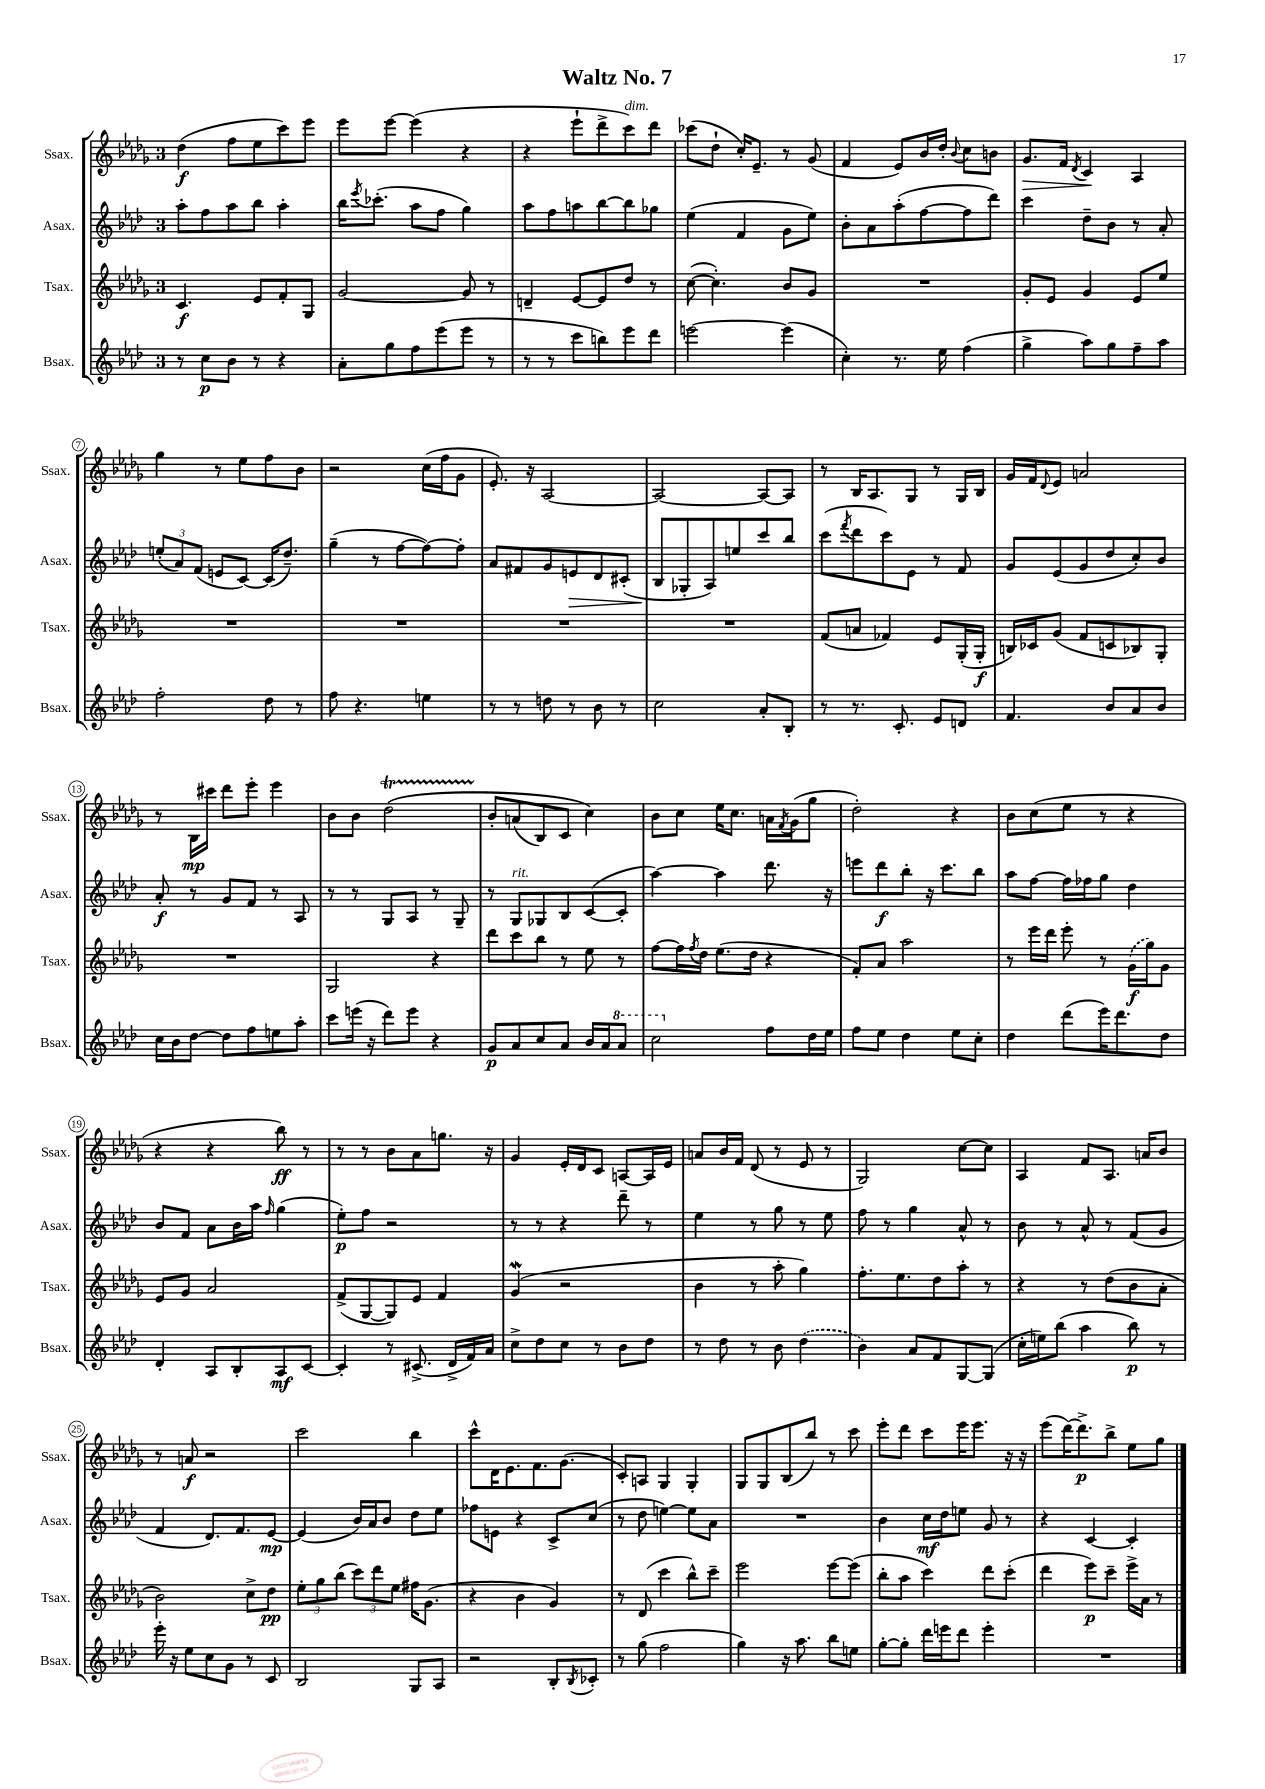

**kern	**kern	**kern	**kern
*staff4	*staff3	*staff2	*staff1
*clefG2	*clefG2	*clefG2	*clefG2
*k[b-e-a-d-]	*k[b-e-a-d-g-]	*k[b-e-a-d-]	*k[b-e-a-d-g-]
*M3/4	*M3/4	*M3/4	*M3/4
8r	4.c	8aa-'	(4dd-
8cc	.	8ff	.
8b-	.	8aa-	8ff
8r	8e-	8bb-	8ee-
4r	8f'	4aa-'	8ccc)
.	8G-	.	8eee-
=	=	=	=
8a-'	[2g-	16bb-	8eee-
.	.	8qeee-	.
.	.	(8.ccc-'	.
8gg	.	.	[8eee-
8ff	.	8aa-	(4eee-]
(8eee-	.	8ff	.
8eee-	8g-]	4gg)	4r
8r	8r	.	.
=	=	=	=
8r	4d~	8aa-	4r
8r	.	8ff	.
8ccc	[8e-	8aa	8eee-`
8bb)	8e-]	[8bb-	8ddd-^
8eee-	8dd-	8bb-]	8ccc)
8ddd-	8r	8gg-	8ddd-
=	=	=	=
[2eee	([8cc	(4ee-	(8ccc-
.	4.cc'])	.	8dd-`
.	.	4f	16cc')
.	.	.	8.e-~
(4eee]	8b-	8g	8r
.	8g-	8ee-)	(8g-
=	=	=	=
4cc')	2.r	8b-'	4f
.	.	8a-	.
8.r	.	(8aa-'	8e-)
.	.	[8ff	16b-
16ee-	.	.	16dd-'
.	.	.	8qqb-
(4ff	.	8ff]	8cc
.	.	8ddd-)	8b
=	=	=	=
4gg^	8g-'	4ccc	8.g-
.	8e-	.	.
.	.	.	16f
.	.	.	8qd-
8aa-)	4g-	8dd-~	4c
8gg	.	8b-	.
8ff~	8e-	8r	4A-
8aa-	8ee-	8a-'	.
=	=	=	=
2ff'	2.r	(12ee'	4gg-
.	.	12a-)	.
.	.	(12f	.
.	.	8e	8r
.	.	[8c)	8ee-
8dd-	.	(16c]	8ff
.	.	8.dd-~)	.
8r	.	.	8b-
=	=	=	=
8ff	2.r	(4gg~	2r
4.r	.	.	.
.	.	8r	.
.	.	[8ff	.
4ee	.	8ff_)	(16cc
.	.	.	16ff
.	.	8ff']	8g-
=	=	=	=
8r	2.r	8a-	8.e-')
8r	.	8f#	.
.	.	.	16r
8dd	.	8g	[2A-
8r	.	8e	.
8b-	.	8d-	.
8r	.	(8c#'	.
=	=	=	=
2cc	2.r	8B-	2A-_
.	.	8G-'	.
.	.	8A-)	.
.	.	8ee	.
8a-'	.	8ccc	8A-_
8B-'	.	8bb-	8A-]
=	=	=	=
8r	(8f	(8ccc	8r
.	.	8qfff	.
8.r	8a	8ddd-	16B-
.	.	.	8.A-
.	4f-)	8ccc)	.
8.c'	.	.	.
.	.	8e-	8G-
8e-	8e-	8r	8r
8d	(16G-'	8f	16G-
.	16G-'	.	16B-
=	=	=	=
4.f	16B)	8g	16g-
.	16c-	.	16f
.	.	.	8qqd-
.	(8g-	(8e-	8e-
.	8f	8g	2a
8b-	8c	8dd-	.
8a-	8B-)	8cc')	.
8b-	8G-'	8b-	.
=	=	=	=
16cc	2.r	8a-'	8r
16b-	.	.	.
[8dd-	.	8r	16B-
.	.	.	16ccc#
8dd-]	.	8g	8ddd-
8ff	.	8f	8eee-'
8ee	.	8r	4eee-
8aa-'	.	8A-	.
=	=	=	=
8ccc	2G-	8r	8b-
(16eee	.	8r	8b-
16r	.	.	.
8ddd-)	.	8G	&(2dd-
8eee	.	8A-	.
4r	4r	8r	.
.	.	8G~	.
=	=	=	=
8g	8ddd-	8r	8b-'
8a-	8ccc	8G	(8a
8cc	8bb-	8G-	8B-)
8a-	8r	8B-	8c
16b-	8ee-	([8c	4cc&)
16a-	.	.	.
8aa-	8r	8c']	.
=	=	=	=
2ccc	[8ff	[4aa-)	8b-
.	16ff]	.	8cc
.	8qff	.	.
.	16dd-	.	.
.	(8.ee-	4aa-]	16ee-
.	.	.	8.cc
.	16dd-	.	.
8ff	4r	8.ddd-	16a
.	.	.	8qf
.	.	.	(16g-
16dd-	.	.	8gg-
16ee-	.	16r	.
=	=	=	=
8ff	8f')	8eee	2dd-')
8ee-	8a-	8ddd-	.
4dd-	2aa-	8bb-'	.
.	.	16r	.
.	.	8.ccc	.
8ee-	.	.	4r
8cc'	.	8bb-	.
=	=	=	=
4dd-	8r	8aa-	8b-
.	16eee-	[8ff	(8cc
.	16ddd-	.	.
(8ddd-	8eee-'	16ff]	8ee-
.	.	16ff-	.
16eee-)	8r	8gg	8r
8.ddd-	.	.	.
.	(16g-	4dd-	4r
.	16gg-)	.	.
8dd-	8g-	.	.
=	=	=	=
4d-'	8e-	8b-	4r
.	8g-	8f	.
8A-	2a-	8a-	4r
8B-'	.	16b-	.
.	.	16aa-	.
.	.	16qqff	.
8A-	.	(4gg	8bb-)
[8c	.	.	8r
=	=	=	=
4c']	(8f^	8ee-')	8r
.	[8G-	8ff	8r
8r	8G-])	2r	8b-
(8.c#^	8e-	.	8a-
.	4f	.	8.gg
16d-^	.	.	.
16f)	.	.	.
16a-	.	.	16r
=	=	=	=
8cc^	(4g-	8r	4g-
8dd-	.	8r	.
8cc	2r	4r	16e-'
.	.	.	16d-
8r	.	.	8c
8b-	.	8ddd-~	[8A
8dd-	.	8r	16A]
.	.	.	16e-
=	=	=	=
8r	4b-	4ee-	8a
8dd-	.	.	16b-
.	.	.	16f
8r	8r	8r	(8d-
8b-	8aa-'	8gg	8r
(4dd-	4gg-)	8r	8e-
.	.	8ee-	8r
=	=	=	=
4b-)	8.ff'	8ff	2G-)
.	.	8r	.
.	8.ee-	.	.
8a-	.	4gg	.
8f	8dd-	.	.
[8G	8aa-'	8a-^^	[8cc
(8G]	8r	8r	8cc]
=	=	=	=
16cc'	4r	8b-	4A-
16ee)	.	.	.
(8bb-	.	8r	.
4aa-	8r	8a-^^	8f
.	(8dd-	8r	8.A-
8bb-)	8b-	(8f	.
.	.	.	16a
8r	8a-'	8g	8b-
=	=	=	=
16eee-'	2b-)	4f	8r
16r	.	.	.
8ee-	.	.	8a
8cc	.	8.d-)	2r
8g	.	.	.
.	.	8.f	.
8r	8cc^	.	.
8c	8dd-	[8e-	.
=	=	=	=
2B-	12ee-'	(4e-]	2ccc
.	12gg-	.	.
.	(12bb-	.	.
.	12ccc)	16b-)	.
.	.	16a-	.
.	12ddd-	.	.
.	.	8b-	.
.	12ee-	.	.
8G	16ff#	8dd-	4bb-
.	(8.g-	.	.
8A-	.	8ee-	.
=	=	=	=
2r	4r	8ff-	8ccc^^
.	.	8e	16d-
.	.	.	8.e-
.	4b-	4r	.
.	.	.	8.f
8B-'	4g-)	8c^	.
.	.	.	(8.g-
8qB-	.	.	.
8c-'	.	(8cc	.
=	=	=	=
8r	8r	8r	8c')
(8gg	(8d-	8dd-	8A
2ff	4ccc	[4ee)	4G-
.	8bb-^^)	8ee]	4G-'
.	8ccc~	8a-	.
=	=	=	=
4gg)	2eee-	2.r	8G-
.	.	.	8G-
16r	.	.	(8B-
8.aa-	.	.	.
.	.	.	8bb-)
8bb-	[8eee-	.	8r
8ee	(8eee-]	.	8ccc
=	=	=	=
[8gg'	8bb-'	4b-	8eee-'
8gg']	8aa-	.	8ddd-
16ddd-	4ccc)	16cc	8ccc
16eee	.	16dd-	.
8ddd-	.	8ee	16eee-
.	.	.	8.eee-
4eee'	8ddd-	8g	.
.	(8ccc'	8r	16r
.	.	.	16r
=	=	=	=
2.r	4ddd-	4r	(8eee-
.	.	.	[16ddd-)
.	.	.	8.ddd-^]
.	8eee-)	[4c	.
.	8ccc~	.	8bb-^
.	16eee-^	4c']	8ee-
.	16a-	.	.
.	8r	.	8gg-
==	==	==	==
*-	*-	*-	*-
